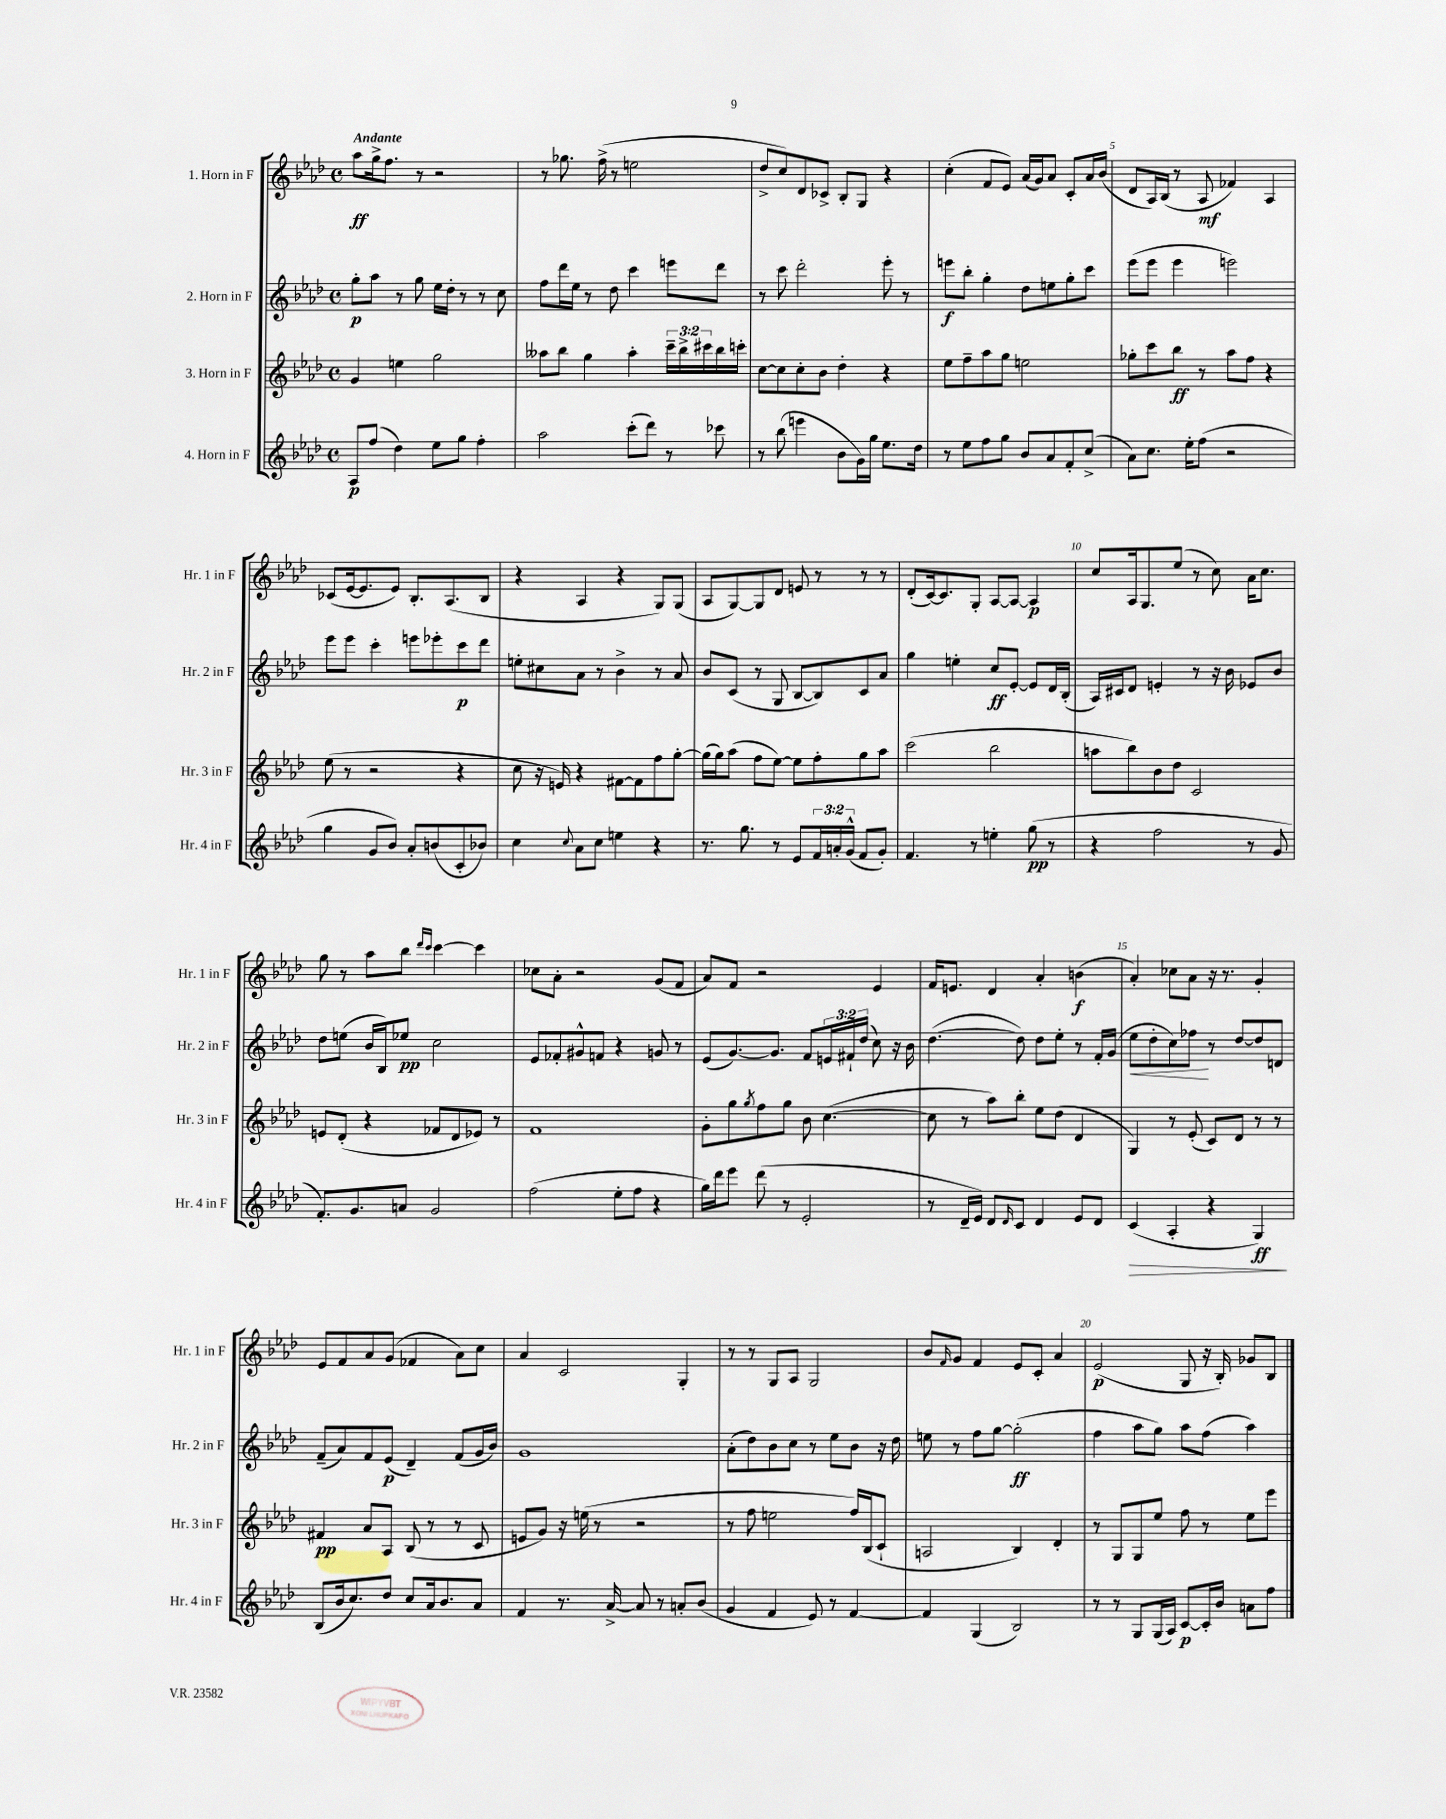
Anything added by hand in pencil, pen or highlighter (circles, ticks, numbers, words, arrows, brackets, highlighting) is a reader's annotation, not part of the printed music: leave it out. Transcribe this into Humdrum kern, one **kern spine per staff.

**kern	**kern	**kern	**kern
*staff4	*staff3	*staff2	*staff1
*clefG2	*clefG2	*clefG2	*clefG2
*k[b-e-a-d-]	*k[b-e-a-d-]	*k[b-e-a-d-]	*k[b-e-a-d-]
*M4/4	*M4/4	*M4/4	*M4/4
*met(c)	*met(c)	*met(c)	*met(c)
8A-/L	4g/	8gg'\L	8aa-\L
(8ff/J	.	8aa-\J	16gg^\k
.	.	.	8.ff\J
4dd-\)	4ee\	8r	.
.	.	8gg\	8r
8ee-\L	2gg\	16ee-\LL	2r
.	.	16dd-'\JJ	.
8gg\J	.	8r	.
4ff'\	.	8r	.
.	.	8cc\	.
=	=	=	=
2aa-\	8aa--\L	8ff\L	8r
.	8bb-\J	16ddd-\L	8.gg-\
.	.	16ee-\JJ	.
.	4gg\	8r	.
.	.	.	(16ff^\
.	.	8dd-\	8r
(8ccc'\L	4aa--'\	4ccc\	2ee\
8ddd-\J)	.	.	.
8r	24ccc~\LL	8eee\L	.
.	24bb-^\	.	.
.	24ccc#\	.	.
8ccc-\	16bb-\	8ddd-\J	.
.	16ccc'\JJ	.	.
=	=	=	=
8r	[8cc\L	8r	8dd-^/L
(8bb-\	8cc\]	8ccc\	8cc/)
4eee\	8cc'\	2ddd-'\	8d-/
.	8b-\J	.	8c-^/J
8b-\L	4dd-'\	.	8B-'/L
16g\L)	.	.	8G/J
16gg\JJ	.	.	.
8.ee-\L	4r	8eee-'\	4r
.	.	8r	.
16dd-\Jk	.	.	.
=	=	=	=
8r	8ee-\L	8eee\L	(4cc'\
8ee-\L	8ff~\	8bb-'\J	.
8ff\	8aa-\	4gg'\	8f/L
8gg\J	8gg\J	.	8e-/J)
8b-/L	2ee\	8dd-\L	(16a-/LL
.	.	.	16g/J)
8a-/	.	8ee\	8a-/J
8f'/	.	8gg'\	8c'/L
(8cc^/J	.	8ccc\J	16a-/L
.	.	.	(16b-/JJ
=	=	=	=
8a-\L)	8gg-'\L	(8eee-\L	8d-/L
8.cc\J	8ccc\	8eee-\J	16A-/L)
.	.	.	(16B-/JJ
.	8bb-\J	4eee-\	8r
16ee-'\LK	.	.	.
(8ff\J	8r	.	8A-/
2r	8aa-\L	2eee\)	4f-/)
.	8ff\J	.	.
.	4r	.	4A-/
=	=	=	=
4gg\	(8ee-\	8eee-\L	(8c-/L
.	8r	8eee-\J	[16e-/k
.	.	.	8.e-/]
8g/L	2r	4ccc'\	.
8b-/J)	.	.	8e-/J)
8a-'/L	.	8eee\L	8.B-'/L
(8b/	.	8eee-'\	.
.	.	.	(8.A-/
8c'/	4r	8ccc\	.
8b-/J)	.	8ddd-\J	8B-/J
=	=	=	=
4cc\	8cc\	8ee'\L	4r
.	16r	8cc#\	.
.	16e/)	.	.
8qqcc/	.	.	.
8a-\L	4r	8a-\J	4A-/
8cc\J	.	8r	.
4ee\	[8f#\L	4b-^\	4r
.	8f#\]	.	.
4r	8ff\	8r	8G/L)
.	[8gg'\J	8a-/	(8G/J
=	=	=	=
8.r	(16gg\]LL	8b-/L	8A-/L
.	16gg\J)	.	.
.	(8aa-\J	(8c/J	[8G/)
8.gg\	.	.	.
.	8ff\L	8r	8G/]
8r	[8ee-\J)	8G/	8d-/J
8e-/L	8ee-\]L	[8B-/L	8e/
24f/L	8ff'\	8B-/])	8r
24a'/	.	.	.
(24g^^/JJ	.	.	.
8f/L	8gg\	8c/	8r
8g'/J)	8aa-\J	8a-/J	8r
=	=	=	=
4.f/	(2ccc\	4gg\	(8d-'/L
.	.	.	[16c/k)
.	.	.	8.c/]
.	.	4ee'\	.
8r	.	.	8G'/J
4ee'\	2bb-\	8cc/L	[8A-/L
.	.	[8e-'/J	8A-/_J
(8gg\	.	8e-/]L	4A-/]
8r	.	16d-/L	.
.	.	(16B-'/JJ	.
=	=	=	=
4r	8aa\L	16A-/LL)	8cc/L
.	.	16c#/J	.
.	8bb-\)	8d-/J	16A-/k
.	.	.	8.G/
2ff\	8b-\	4e'/	.
.	8dd-\J	.	(8ee-/J
.	2c/	8r	8r
.	.	16r	8cc\)
.	.	16b-\	.
8r	.	8e-/L	16a-\LK
.	.	.	8.cc\J
8g/	.	8b-/J	.
=	=	=	=
8.f'/L)	8e/L	8dd-\L	8gg\
.	(8d-'/J	(8ee\J	8r
8.g/	.	.	.
.	4r	16b-/LL	8aa-\L
.	.	16B-/J)	.
8a/J	.	8ee-/J	8bb-\J
.	.	.	16qqddd-/LL
.	.	.	16qqccc/JJ
2g/	8f-/L	2cc\	[4ccc\
.	8d-/	.	.
.	8e-/J)	.	4ccc\]
.	8r	.	.
=	=	=	=
(2ff\	1f	8e-/L	8cc-\L
.	.	8f-'/	8a-'\J
.	.	8g#^^/	2r
.	.	8f/J	.
8ee-'\L	.	4r	.
8ff\J	.	.	.
4r	.	8g/	(8g/L
.	.	8r	8f/J
=	=	=	=
16gg\LL)	8g'\L	(8e-/L	8a-/L)
16ddd-\J	.	.	.
8eee-\J	8gg\	[8.g/)	8f/J
.	8qgg/	.	.
(8ddd-\	8ff\	.	2r
.	.	8.g/]J	.
8r	8gg\J	.	.
2e-'/	8b-\	8f/L	.
.	([4.cc\	24e/L	.
.	.	24f#`/	.
.	.	(24dd-/JJ	.
.	.	8cc\)	4e-/
.	.	16r	.
.	.	16b-\	.
=	=	=	=
8r	8cc\]	([4.dd-\	16f/LK
.	.	.	8.e/J
16d-~/LL	8r	.	.
16e-/JJ)	.	.	.
8d-/L	8aa-\L)	.	4d-/
16qqd-/	.	.	.
8c/J	8bb-'\J	8dd-\])	.
4d-/	8ee-\L	8dd-\L	4a-'/
.	(8dd-\J	8ee-'\J	.
8e-/L	4d-/	8r	(4b\
8d-/J	.	16f'/LL	.
.	.	(16g/JJ	.
=	=	=	=
(4c/	4G/)	8ee-\L	4a-'/)
.	.	8dd-'\	.
4A-'/	8r	8cc\)	8cc-\L
.	(8e-'/	8ff-\J	8a-\J
4r	8c/L)	8r	16r
.	.	.	8.r
.	8d-/J	[8dd-/L	.
4G/)	8r	8dd-/]	4g'/
.	8r	8d/J	.
=	=	=	=
(8B-/L	4f#/	(8f~/L	8e-/L
16b-/k	.	8a-/)	8f/
8.cc/)	.	.	.
.	8a-/L	8f/	8a-/
8dd-/J	8A-/J	(8e-/J	(8g/J
8cc/L	(8B-/	4d-~/)	4f-/
16a-/k	8r	.	.
8.b-/	.	.	.
.	8r	(8f/L	8a-\L)
8a-/J	8c/	16g/L	8cc\J
.	.	16b-/JJ)	.
=	=	=	=
4f/	8e/L	1g	4a-/
.	8g/J)	.	.
8.r	16r	.	2c/
.	(16ee\	.	.
.	8r	.	.
[16a-^/	.	.	.
8a-/]	2r	.	.
8r	.	.	.
8a'/L	.	.	4G'/
(8b-/J	.	.	.
=	=	=	=
4g/	8r	(8a-'\L	8r
.	8ff\	8dd-\)	8r
4f/	2ee\	8b-\	8G/L
.	.	8cc\J	8A-/J
8e-/)	.	8r	2G/
8r	.	8ee-\L	.
[4f/	16ff/LL)	8b-\J	.
.	(16B-/J	.	.
.	8c`/J	16r	.
.	.	16dd-\	.
=	=	=	=
4f/]	2A/	8ee\	8b-/L
.	.	.	16qqf/
.	.	8r	8g/J
(4G/	.	8ff\L	4f/
.	.	[8gg\J	.
2B-/)	4B-/)	(2gg'\]	8e-/L
.	.	.	8c'/J
.	4d-'/	.	4a-/
=	=	=	=
8r	8r	4ff\	(2e-/
8r	8G/L	.	.
8G/L	8G/	8aa-\L	.
(16G/L	8ee-/J	8gg\J)	.
16A-/JJ)	.	.	.
[8c/L	8ff\	8aa-\L	8G/
16c'/]L	8r	(8ff\J	16r
16b-/JJ	.	.	16B-'/)
8a\L	8ee-\L	4aa-\)	8g-/L
8ff\J	8eee-\J	.	8B-/J
==	==	==	==
*-	*-	*-	*-
